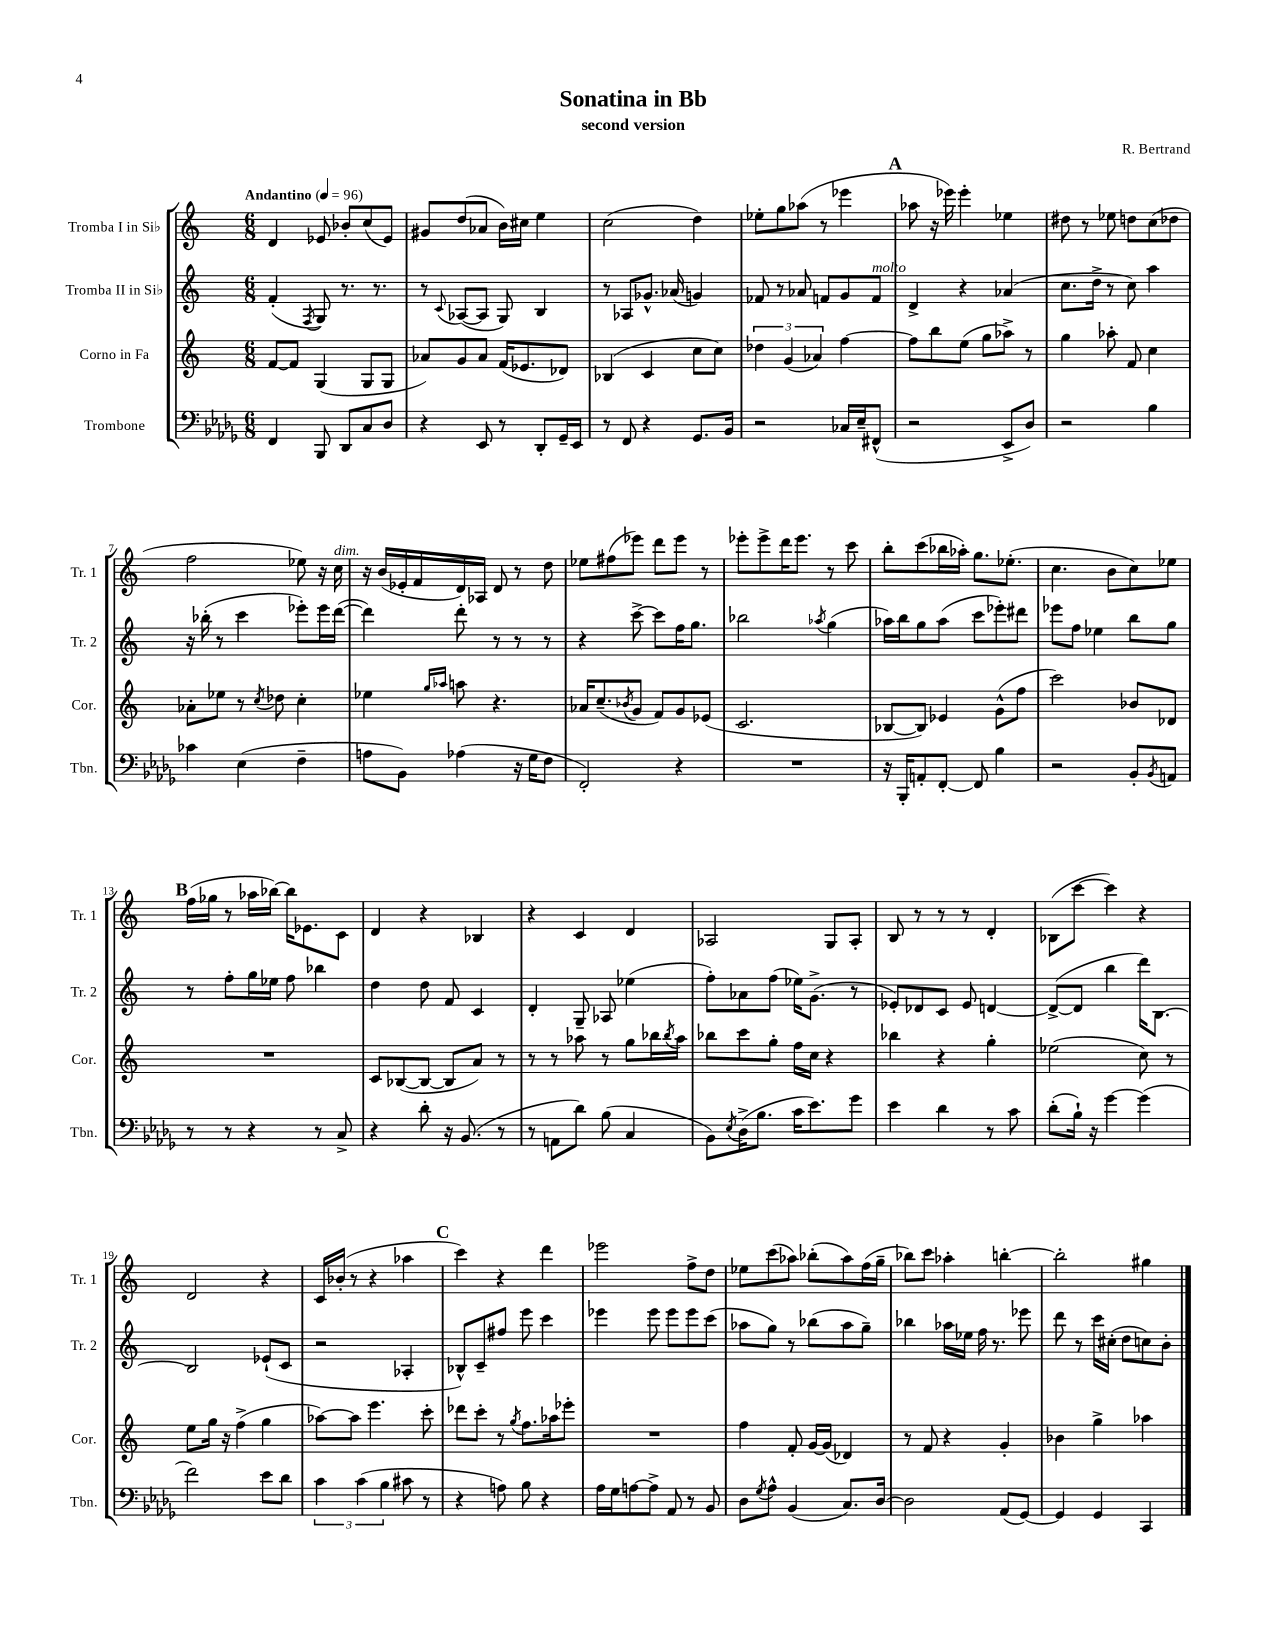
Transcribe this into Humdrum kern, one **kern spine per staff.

**kern	**kern	**kern	**kern
*staff4	*staff3	*staff2	*staff1
*clefF4	*clefG2	*clefG2	*clefG2
*k[b-e-a-d-g-]	*k[]	*k[]	*k[]
*M6/8	*M6/8	*M6/8	*M6/8
*MM96	*MM96	*MM96	*MM96
4FF	[8f	(4f'	4d
.	8f]	.	.
.	.	8qF	.
8BBB-	(4G	8G)	8e-
8DD-	.	8.r	8b-'
8C	8G	.	(8cc
.	.	8.r	.
8D-	8G	.	8e-)
=	=	=	=
4r	8a-)	8r	8g#
.	.	8qqc	.
.	8g	([8A-	(8dd
8EE-	8a-	8A-]	8a-
8r	(16f	8G)	16b)
.	8.e-	.	16cc#
8DD-'	.	4B	4ee
16GG-~	8d-)	.	.
16EE-	.	.	.
=	=	=	=
8r	(4B-	8r	(2cc
8FF	.	8A-	.
4r	4c	8.g-^^	.
.	.	(16a-	.
8.GG-	8cc	4g)	4dd)
.	8cc)	.	.
16BB-	.	.	.
=	=	=	=
2r	6dd-	8f-	8ee-'
.	.	8r	8gg
.	(6g	.	.
.	.	8a-	(8aa-
.	6a-)	.	.
.	.	8f	8r
16C-	[4ff	8g	4eee-
16E-~	.	.	.
(8FF#^^	.	8f	.
=	=	=	=
2r	8ff]	4d^	8aa-
.	8bb	.	16r
.	.	.	16eee-)
.	(8ee	4r	4eee-'
.	8gg	.	.
8EE-^	8aa-^)	(4a-	4ee-
8D-)	8r	.	.
=	=	=	=
2r	4gg	8.cc	8dd#
.	.	.	8r
.	.	16dd^	.
.	8aa-'	8r	8ee-
.	8f	8cc)	8dd
4B-	4cc	4aa	(8cc
.	.	.	8dd-
=	=	=	=
4c-	8a-'	16r	2ff
.	.	(16bb-'	.
.	8ee-	8r	.
(4E-	8r	4ccc	.
.	8qcc	.	.
.	8dd-	.	.
4F~	4cc'	8eee-')	8ee-)
.	.	16eee-	16r
.	.	([16ddd	16cc
=	=	=	=
8A	4ee-	4ddd])	16r
.	.	.	(16b
8BB-)	.	.	16e-'
.	.	.	16f
.	16qqgg	.	.
.	16qqaa-	.	.
(4A-	8aa	8ddd'	16d)
.	.	.	16A-
.	4.r	8r	8d
16r	.	8r	8r
16G-	.	.	.
8F	.	8r	8dd
=	=	=	=
2FF')	16a-	4r	8ee-
.	(8.cc~	.	.
.	.	.	(8ff#
.	8qb-	.	.
.	8g	[8ccc^	8eee-)
.	8f)	8ccc]	8ddd
4r	8g	16ff	8eee-
.	.	8.gg	.
.	(8e-	.	8r
=	=	=	=
2.r	2.c	2bb-	8eee-'
.	.	.	8eee-^
.	.	.	16ddd
.	.	.	8.eee-
.	.	8qaa-	.
.	.	(4gg	8r
.	.	.	8ccc
=	=	=	=
16r	[8B-	16aa-)	8bb'
16BBB-'	.	16bb	.
8AA'	8B-])	8gg	(8ccc
[8FF'	4e-	(8aa-	16bb-
.	.	.	16aa-')
8FF]	.	8ccc	8.gg
4B-	(8g^^	8eee-')	.
.	.	.	(8.ee-'
.	8ff	8ddd#	.
=	=	=	=
2r	2ccc)	8eee-	4.cc
.	.	8ff	.
.	.	4ee-	.
.	.	.	8b
8BB-'	8b-	8bb	8cc)
8qBB-	.	.	.
8AA	8d-	8gg	8ee-
=	=	=	=
8r	2.r	8r	(16ff
.	.	.	16gg-
8r	.	8ff'	8r
4r	.	16gg	16aa-
.	.	16ee-	[16bb-)
.	.	8ff	16bb-]
.	.	.	8.e-
8r	.	4bb-	.
8C^	.	.	8c
=	=	=	=
4r	8c	4dd	4d
.	([8B-	.	.
8d-'	8B-_	8dd	4r
16r	8B-]	8f	.
(8.BB-	.	.	.
.	8a)	4c	4B-
8r	8r	.	.
=	=	=	=
8r	8r	4d'	4r
8AA	8r	.	.
8d-)	8aa-	8G~	4c
(8B-	8r	8A-	.
4C	8gg	(4ee-	4d
.	16bb-	.	.
.	8qbb-	.	.
.	16aa-	.	.
=	=	=	=
8BB-)	8bb-	8ff')	2A-
8qE-	.	.	.
(16D-^	8ccc	8a-	.
8.B-	.	.	.
.	8gg'	(8ff	.
16c	16ff	16ee-)	.
8.e-)	16cc	(8.g^	.
.	4r	.	8G
8g-	.	8r	8A-'
=	=	=	=
4e-	4bb-	8e-')	8B
.	.	8d-	8r
4d-	4r	8c	8r
.	.	8e-	8r
8r	4gg'	[4d	4d'
8c	.	.	.
=	=	=	=
(8d-'	(2ee-	(8d^_	(8B-
16B-`)	.	8d]	[8ccc
16r	.	.	.
[4g-	.	4bb	4ccc])
(4g-]	8cc)	16ddd)	4r
.	.	[8.B	.
.	8r	.	.
=	=	=	=
2f)	8ee	2B]	2d
.	16gg	.	.
.	16r	.	.
.	(4ff^	.	.
8e-	4gg	(8e-`	4r
8d-	.	8c	.
=	=	=	=
6c	[8aa-)	2r	16c
.	.	.	(16b-'
.	8aa-]	.	8r
(6c	.	.	.
.	4.eee	.	4r
6B-	.	.	.
8c#	.	4A-'	4aa-
8r	8ccc'	.	.
=	=	=	=
4r	8ddd-	8B-^^)	4ccc)
.	8ccc'	8c~	.
8A)	8r	8ff#	4r
.	8qgg	.	.
8B-	8.ff	8eee	.
4r	.	4ccc	4ddd
.	16aa-	.	.
.	8eee-'	.	.
=	=	=	=
16A-	2.r	4eee-	2eee-
16G-	.	.	.
[8A	.	.	.
8A^]	.	8eee-	.
8AA-	.	8eee-	.
8r	.	8eee-	8ff^
8BB-	.	(8ccc	8dd
=	=	=	=
8D-	4ff	8aa-	8ee-
8qG-	.	.	.
8A-^^	.	8gg)	(8ccc
(4BB-	8f'	8r	8aa-)
.	[16g	(8bb-	(8bb-'
.	(16g]	.	.
8.C)	4d-)	8aa-	8aa-)
.	.	8gg~)	(16ff
[16D-	.	.	16gg~
=	=	=	=
2D-]	8r	4bb-	8bb-)
.	8f	.	8ccc
.	4r	16aa-	4aa-'
.	.	16ee-	.
.	.	16ff	.
.	.	8.r	.
(8AA-	4g'	.	[4bb'
[8GG-)	.	8eee-	.
=	=	=	=
4GG-]	4b-	8ddd	2bb']
.	.	8r	.
4GG-	4gg^	16ccc	.
.	.	(16cc#'	.
.	.	8dd	.
4CC	4aa-	8cc)	4gg#
.	.	8b'	.
==	==	==	==
*-	*-	*-	*-
